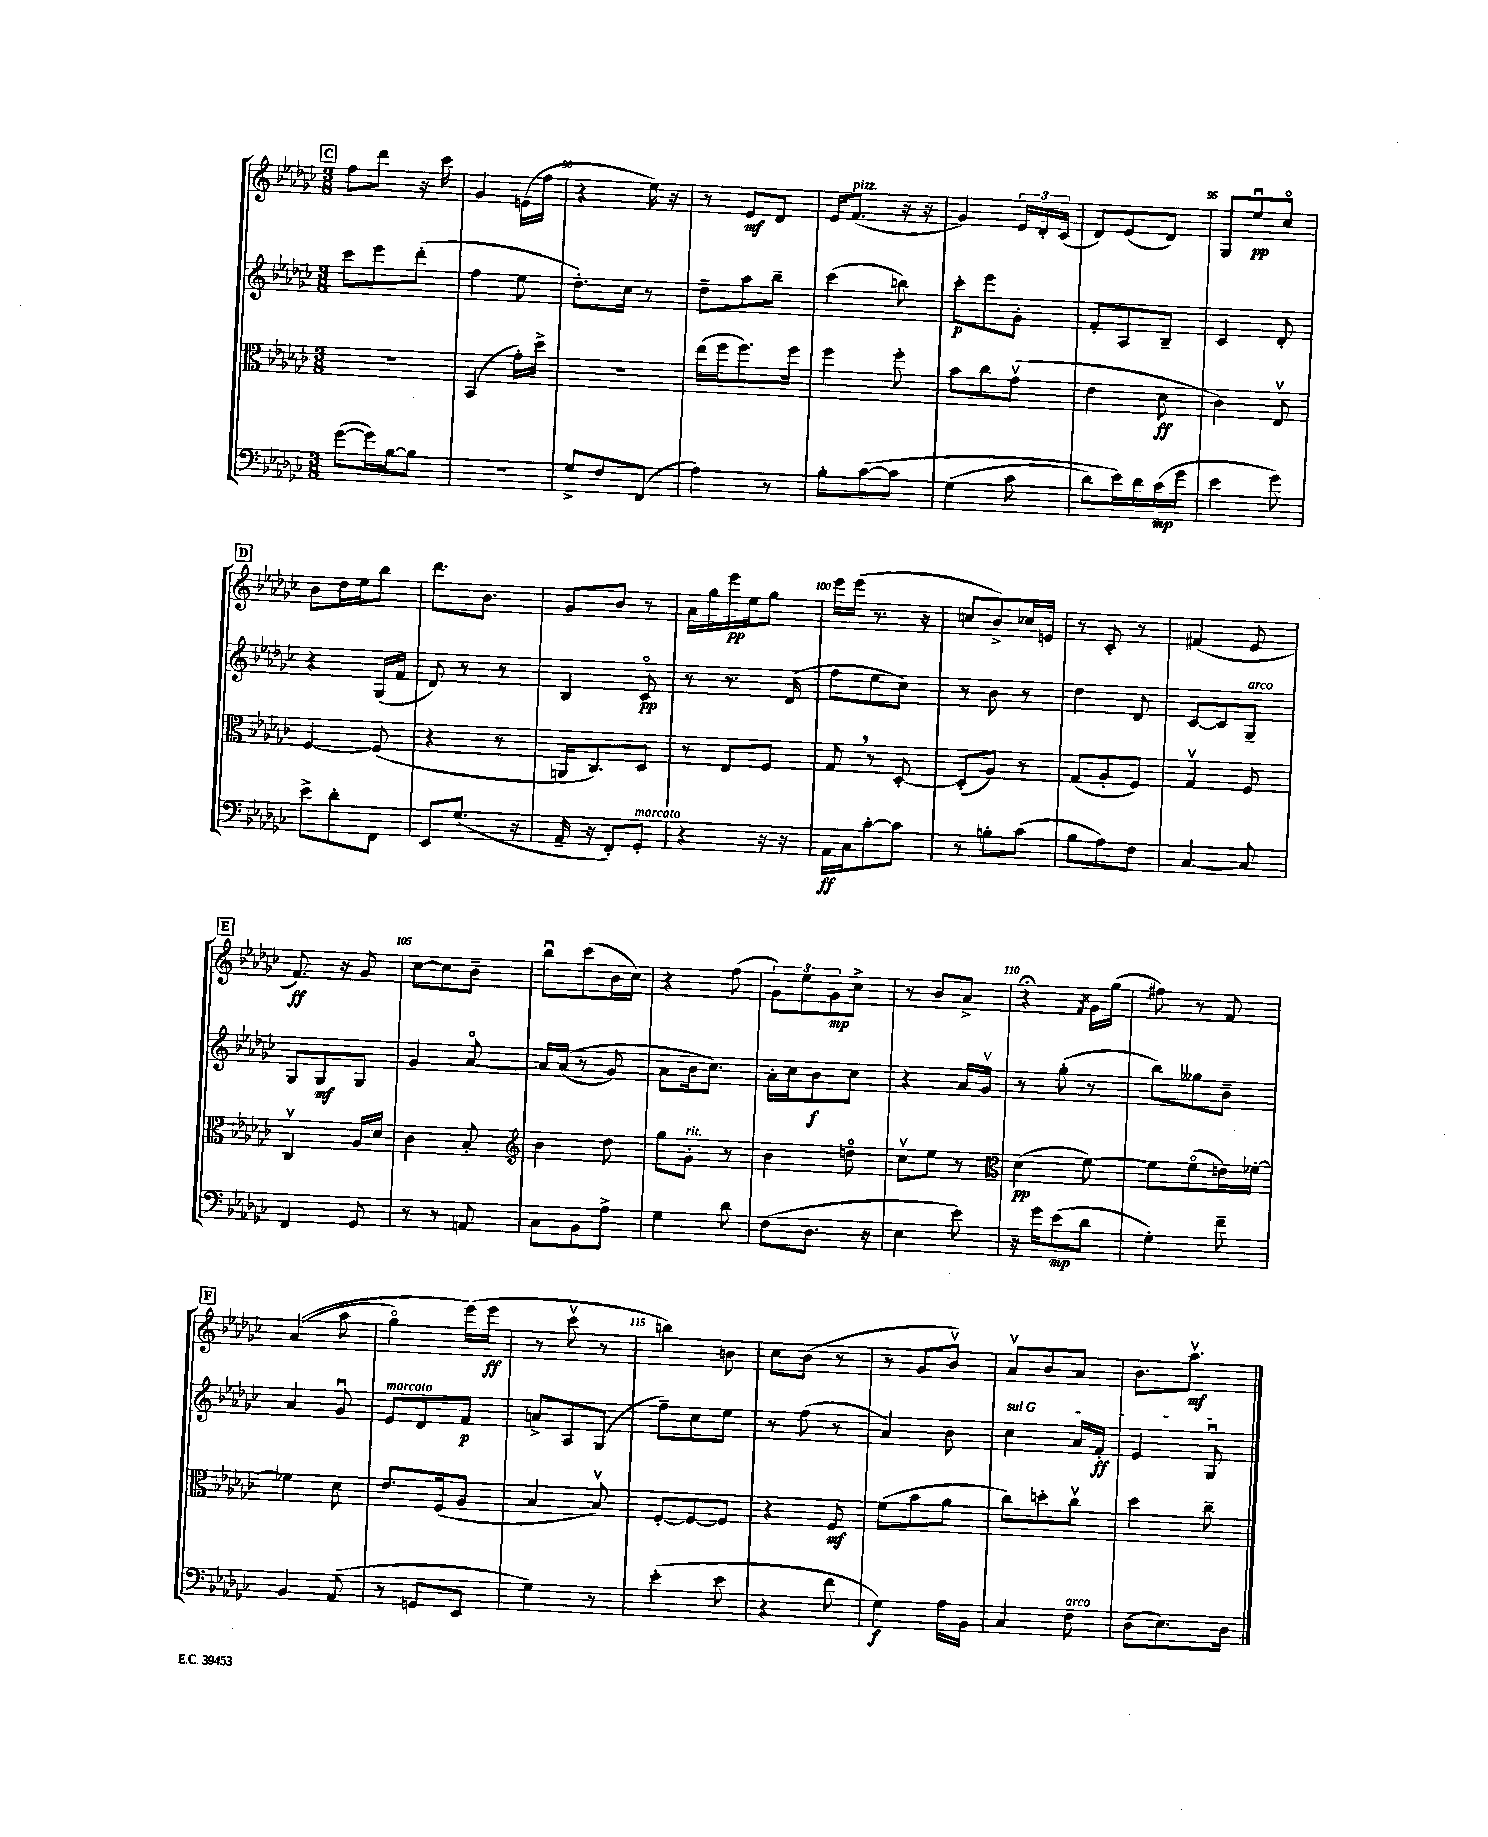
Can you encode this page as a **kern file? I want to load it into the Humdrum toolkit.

**kern	**kern	**kern	**kern
*staff4	*staff3	*staff2	*staff1
*clefF4	*clefC3	*clefG2	*clefG2
*k[b-e-a-d-g-c-]	*k[b-e-a-d-g-c-]	*k[b-e-a-d-g-c-]	*k[b-e-a-d-g-c-]
*M3/8	*M3/8	*M3/8	*M3/8
([8g-	4.r	8ccc-	8ff
16g-])	.	8eee-	8ddd-
[16B-	.	.	.
8B-]	.	(8ddd-'	16r
.	.	.	16ccc-
=	=	=	=
4.r	(4BB-	4ff	4g-
.	16g-')	8ee-	(16e
.	16dd-^	.	16ff
=	=	=	=
8G-^	4.r	8.dd-')	4r
8F	.	.	.
.	.	16cc-	.
(8FF	.	8r	16ee-)
.	.	.	16r
=	=	=	=
4A-)	(16ee-	8dd-~	8r
.	16ff	.	.
.	8.ff)	8aa-	8e-
8r	.	8bb-~	8d-
.	16ff	.	.
=	=	=	=
8B-'	4ff	(4ccc-	16e-
.	.	.	(8.f
&([8c-	.	.	.
8c-]	8ff'	8bb)	16r
.	.	.	16r
=	=	=	=
(4G-	8b-	8ccc-'	4g-)
.	8cc-	8eee-	.
8c-	(8g-v	8g-'	24e-
.	.	.	24d-'
.	.	.	(24c-
=	=	=	=
8d-)	4e-	8f'	8d-)
16e-&)	.	8A-	(8e-
16d-	.	.	.
(16c-	8d-	8B-~	8d-)
16g-	.	.	.
=	=	=	=
4e-	4c-)	4c-	8G-
.	.	.	8ee-u
8g-)	8E-v	8d-'	8cc-o
=	=	=	=
8e-^	[4F	4r	8b-
8d-'	.	.	16dd-
.	.	.	16ee-
8FF	(8F]	(16G-	8bb-
.	.	16f	.
=	=	=	=
8EE-	4r	8d-)	8.ddd-
(8.G-	.	8r	.
.	.	.	8.b-
.	8r	8r	.
16r	.	.	.
=	=	=	=
16AA-~	16AA	4B-	8g-
16r	8.C-)	.	.
8FF')	.	.	8b-
8GG-'	8D-	8c-o	8r
=	=	=	=
4r	8r	8r	16a-
.	.	.	16gg-
.	8E-	8.r	16eee-
.	.	.	16ee-
16r	8F	.	8gg-
16r	.	(16d-	.
=	=	=	=
16AA-	8G-	8ff	16eee-
16C-	.	.	(16eee-
[8c-'	8r	8ee-	8.r
8c-]	[8D-'	8cc-)	.
.	.	.	16r
=	=	=	=
8r	(8D-']	8r	8cc
8B'	8A-)	8b-	8b-^)
(8c-	8r	8r	16cc-
.	.	.	16e
=	=	=	=
8B-	(8G-	4dd-	8r
8A-)	8A-'	.	8c-'
8F	8F)	8d-	8r
=	=	=	=
[4C-	4G-v	[8c-	(4f#
.	.	8c-]	.
8C-]	8F	8G-~	8e-
=	=	=	=
4FF	4C-v	8G-	8.f)
.	.	8G-	.
.	.	.	16r
8GG-	16A-	8G-	8g-
.	16d-	.	.
=	=	=	=
8r	4c-	4g-	[8cc-
8r	.	.	8cc-]
8AA	8B-'	[8a-o	8b-~
=	=	=	=
*	*clefG2	*	*
8C-	4b-	16a-]	8bb-u
.	.	&((16a-	.
8BB-	.	8r	(8ccc-
8A-^	8dd-	8g-)	16b-
.	.	.	16cc-)
=	=	=	=
4G-	8gg-	8a-	4r
.	8g-'	16b-	.
.	.	8.cc-&)	.
8d-	8r	.	(8ff
=	=	=	=
(8F	4b-	16a-'	12g-)
.	.	16cc-	.
.	.	.	12ee-
8.D-	.	8b-	.
.	.	.	12g-
.	8ddo	8cc-	8cc-^
16r	.	.	.
=	=	=	=
4E-	8cc-v	4r	8r
.	8ee-	.	8b-
8e-)	8r	16a-	8a-^
.	.	16g-v	.
=	=	=	=
*	*clefC3	*	*
16r	(4d-	8r	4r;
16g-	.	.	.
(8e-	.	(8gg-'	.
.	.	.	8qf
8d-	[8f)	8r	16g-
.	.	.	(16gg-
=	=	=	=
4G-')	8f]	8bb-)	8ff#)
.	(8fo	8gg--	8r
8f~	16e)	8b-~	8f
.	[16f-'	.	.
=	=	=	=
4BB-	4f-]	4a-	&((4a-
(8AA-	8d-	8g-u	8aa-
=	=	=	=
8r	8.e-	8e-	4gg-o)
8GG	.	8d-	.
.	(16F	.	.
8EE-	8A-	8f	(16eee-&)
.	.	.	16eee-
=	=	=	=
4G-)	4B-	8a^	8r
.	.	8A-	8ccc-v
8r	8B-v)	(8G-	8r
=	=	=	=
(4e-'	[8F'	8ff~)	4bb)
.	8F_	8cc-	.
8e-	8F]	8ee-	8b
=	=	=	=
4r	4r	8r	8cc-
.	.	(8ff	(8b-
8f	8F	8r	8r
=	=	=	=
4G-)	(8f	4a-)	8r
.	8b-	.	8g-
16A-	8a-	8b-	8b-v)
16BB-	.	.	.
=	=	=	=
4C-	8cc-)	4cc-	8a-v
.	8dd'	.	8b-
8F	8cc-v	16a-	8a-
.	.	16f'	.
=	=	=	=
(8D-	4dd-	4e-	8.b-
8.E-)	.	.	.
.	.	.	8.aa-v
.	8cc-~	8G-u	.
16D-	.	.	.
==	==	==	==
*-	*-	*-	*-
